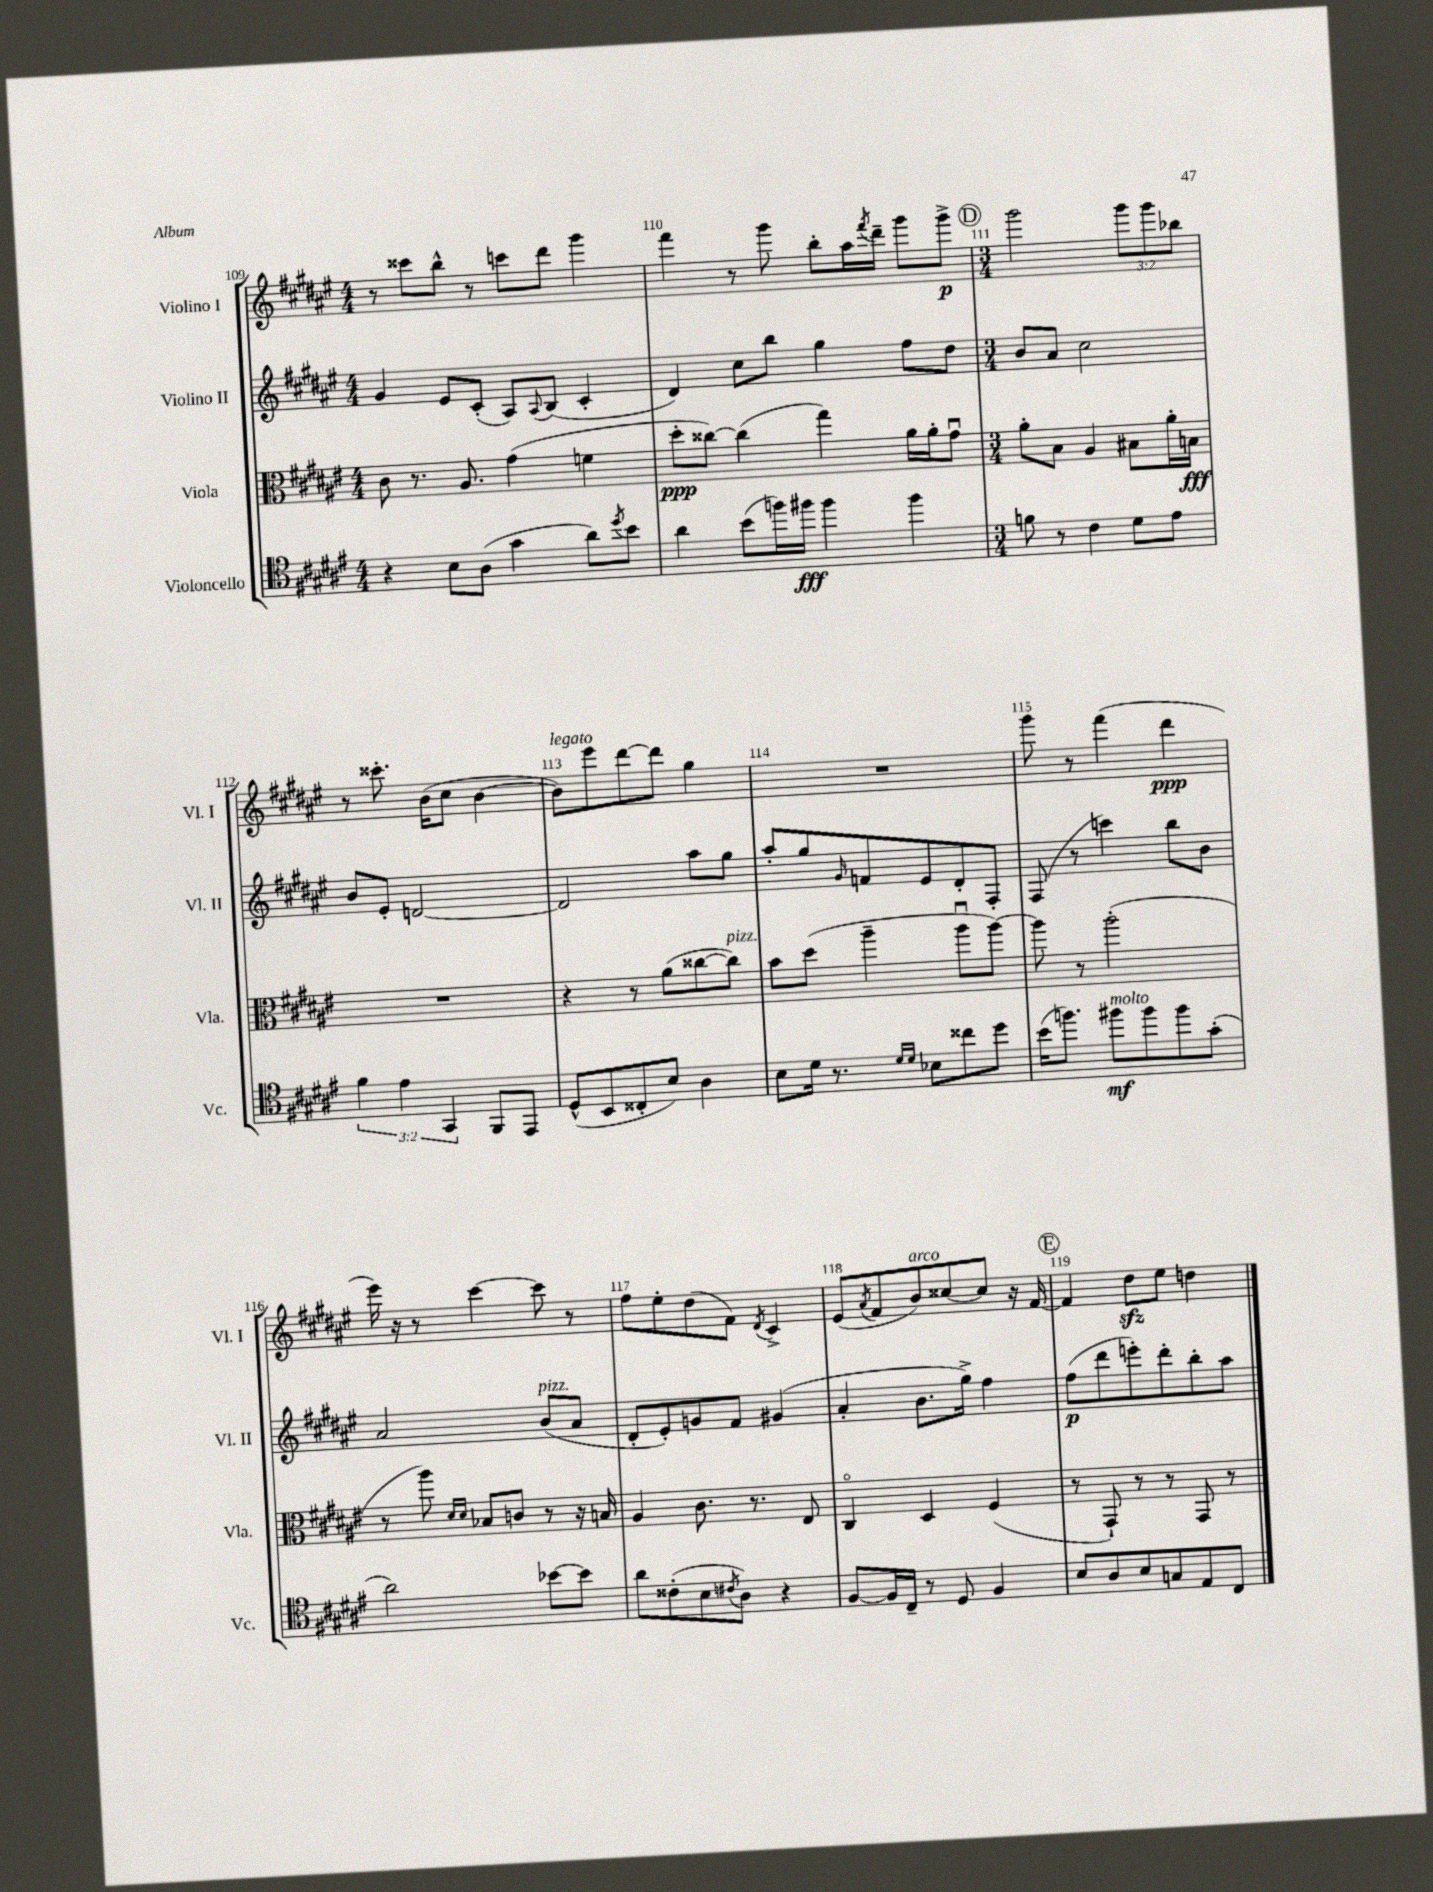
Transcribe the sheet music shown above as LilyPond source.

<<
\new StaffGroup <<
\new Staff = "s0" \with { instrumentName = "Violino I" shortInstrumentName = "Vl. I" } {
    \clef treble \key fis \major \numericTimeSignature \time 4/4 \override Staff.TupletNumber.text = #tuplet-number::calc-fraction-text
    r8 cisis'''8 b''8-^ r8 c'''8 dis'''8 gis'''4 |
    fis'''4 r8 gis'''8 b''8-. ais''16 \acciaccatura { fis'''8 } dis'''16-- gis'''8 gis'''8->\p |
    \mark \markup { \circle "D" } \numericTimeSignature \time 3/4 gis'''2 \tuplet 3/2 { gis'''8 gis'''8 bes''8 } |
    r8 cisis'''8.-. b'16( cis''8 b'4~ |
    b'8^\markup { \italic "legato" }) eis'''8 dis'''8~ dis'''8 gis''4 |
    R2. |
    gis'''8 r8 fis'''4( dis'''4\ppp |
    eis'''16) r16 r8 cis'''4~ cis'''8 r8 |
    fis''8 eis''8-. dis''8( fis'8) \acciaccatura { dis'8 } cis'4-> |
    eis'8( \acciaccatura { ais'8 } fis'8 b'8^\markup { \italic "arco" }) cisis''8~ cisis''8 r16 fis'16~ |
    \mark \markup { \circle "E" } fis'4 dis''8\sfz eis''8 d''4 \bar "|." |
}
\new Staff = "s1" \with { instrumentName = "Violino II" shortInstrumentName = "Vl. II" } {
    \clef treble \key fis \major \numericTimeSignature \time 4/4
    gis'4 eis'8 cis'8-.( ais8) \appoggiatura { ais8 } b8( cis'4-. |
    dis'4) cis''8 b''8 gis''4 fis''8 dis''8 |
    \mark \markup { \circle "D" } \numericTimeSignature \time 3/4 b'8 ais'8 cis''2 |
    b'8 eis'8-. d'2~ |
    d'2 ais''8 gis''8 |
    ais''8-. gis''8 \grace { gis'16 } f'8 eis'8 dis'8-. fis8-. |
    fis8( r8 c'''4) b''8 b'8 |
    ais'2 b'8^\markup { \italic "pizz." }( ais'8 |
    dis'8-. eis'8-.) g'8 fis'8 gis'4( |
    ais'4-. b'8. gis''16->) fis''4 |
    \mark \markup { \circle "E" } fis''8\p( dis'''8 e'''8-.) dis'''8-. b''8-. ais''8 \bar "|." |
}
\new Staff = "s2" \with { instrumentName = "Viola" shortInstrumentName = "Vla." } {
    \clef alto \key fis \major \numericTimeSignature \time 4/4
    cis'8 r8. ais8. gis'4( f'4 |
    dis''8-.\ppp cisis''8~) cisis''4( gis''4) ais'16 ais'16-. gis'8\downbow |
    \mark \markup { \circle "D" } \numericTimeSignature \time 3/4 ais'8-. b8 ais4 bis8 ais'16-. b16\fff |
    R2. |
    r4 r8 ais'8( cisis''8~ cisis''8^\markup { \italic "pizz." }) |
    b'8 dis''8( ais''4-- ais''8\downbow ais''8~) |
    ais''8 r8 ais''2-.( |
    r8 ais''8) \grace { dis'16 dis'16 } bes8 c'8 r8 r16 b16 |
    ais4 cis'8. r8. eis8 |
    cis4\flageolet dis4 fis4( |
    \mark \markup { \circle "E" } r8 gis,8-!) r8 r8 gis,8 r8 \bar "|." |
}
\new Staff = "s3" \with { instrumentName = "Violoncello" shortInstrumentName = "Vc." } {
    \clef tenor \key fis \major \numericTimeSignature \time 4/4 \override Staff.TupletNumber.text = #tuplet-number::calc-fraction-text
    r4 b8 ais8( gis'4 ais'8) \acciaccatura { dis''8 } b'8 |
    ais'4 b'8( f''16) fis''16\fff fis''4 fis''4 |
    \mark \markup { \circle "D" } \numericTimeSignature \time 3/4 f'8 r8 cis'4 dis'8 eis'8 |
    \tuplet 3/2 { fis'4 eis'4 gis,4 } fis,8 eis,8 |
    dis8-^( b,8 cisis8-. b8) ais4 |
    b8 dis'16 r8. \grace { dis'16 dis'16 } bes8 cisis''8 dis''8 |
    b'16( f''8.) fis''8\mf^\markup { \italic "molto" } fis''8 fis''8 gis'8-.( |
    ais'2) bes'8~ bes'8 |
    ais'8 cisis'8-.( b8 \acciaccatura { cis'8 } ais8) r4 |
    fis8~ fis16 cis16-- r8 dis8 fis4 |
    \mark \markup { \circle "E" } b8 ais8 b8 g8 eis8 cis8 \bar "|." |
}
>>
>>
\layout { \context { \Score currentBarNumber = #109 \override BarNumber.break-visibility = ##(#f #t #t) barNumberVisibility = #all-bar-numbers-visible } }
